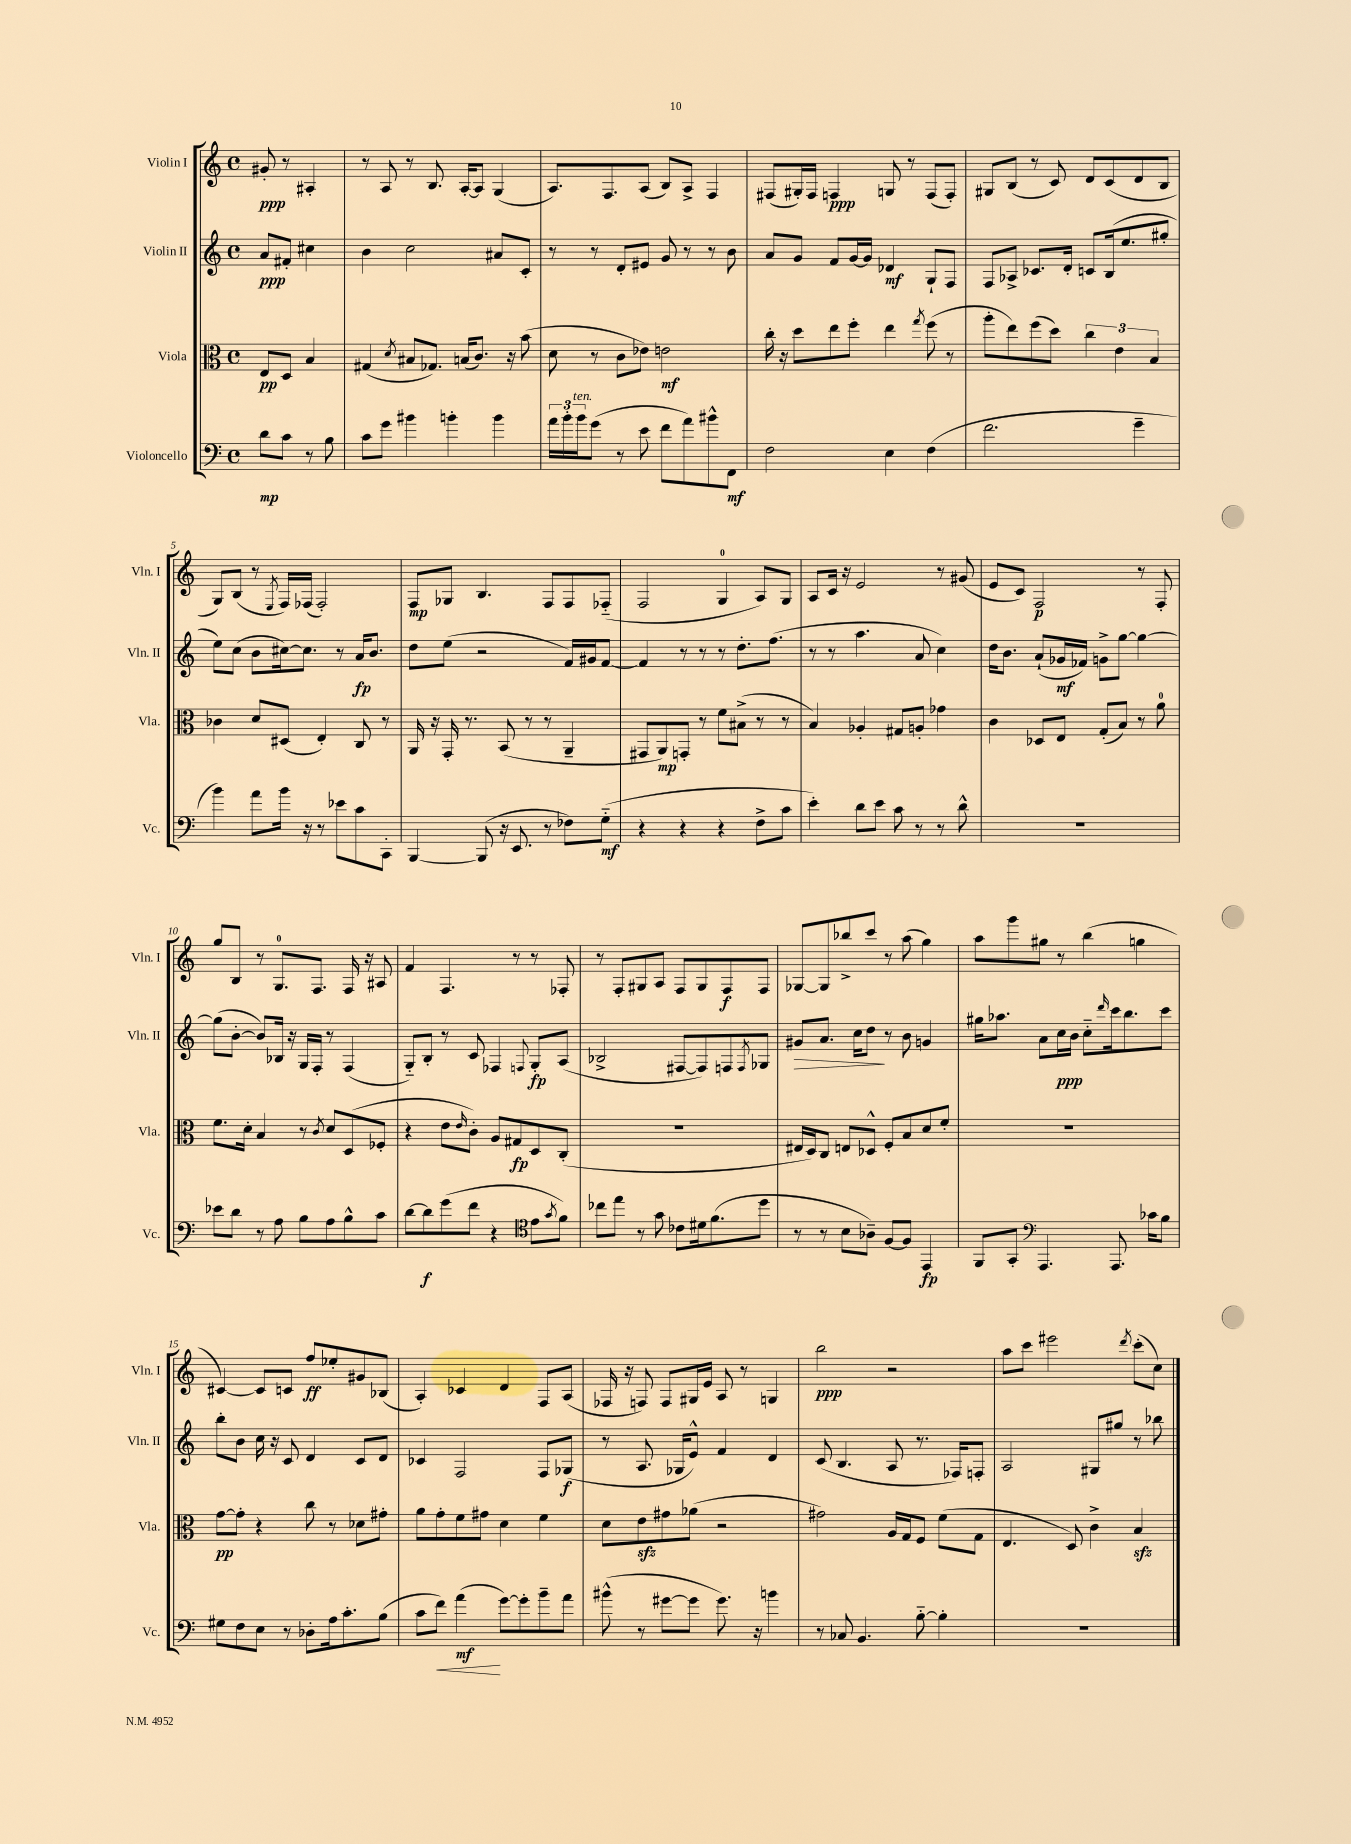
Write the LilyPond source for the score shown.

<<
\new StaffGroup <<
\new Staff = "s0" \with { instrumentName = "Violin I" shortInstrumentName = "Vln. I" } {
    \clef treble \key c \major \defaultTimeSignature \time 4/4 \partial 2
    gis'8-.\ppp r8 ais4-. |
    r8 a8 r8 b8. a16~-. a8 g4( |
    a8.) f8. a8( b8) a8-> f4 |
    fis8( gis16-.) fis16 f4\ppp g8 r8 f8( f8-.) |
    gis8 b8( r8 c'8) d'8 c'8( d'8 b8 |
    g8) b8( r8 \acciaccatura { e8 } f16) fes16( fes2-.) |
    f8\mp ges8 b4. f8 f8 fes8-_( |
    f2 g4-0 a8) g8 |
    a8 c'16 r16 e'2 r8 gis'8( |
    e'8 c'8) f2\p r8 f8-. |
    g''8 b8 r8 g8.-0 f8. f16 r16 ais8 |
    f'4 f4. r8 r8 fes8-. |
    r8 f8-. gis8 a8 f8 gis8 f8\f f8 |
    ges8~ ges8 bes''8-> c'''8 r8 a''8( g''4) |
    a''8 g'''8 gis''8 r8 b''4( g''4 |
    cis'4~) cis'8 c'8 f''8\ff ees''8-. gis'8 bes8( |
    a4-.) ces'4 d'4 f8 a8( |
    fes16 r16 f8) f8 gis16 e'16 a8 r8 g4 |
    b''2\ppp r2 |
    a''8 c'''8 eis'''2 \acciaccatura { d'''8 } c'''8-.( c''8) \bar "|." |
}
\new Staff = "s1" \with { instrumentName = "Violin II" shortInstrumentName = "Vln. II" } {
    \clef treble \key c \major \defaultTimeSignature \time 4/4 \partial 2
    a'8\ppp fis'8-. cis''4 |
    b'4 c''2 ais'8 c'8-. |
    r8 r8 d'8-. eis'8 g'8 r8 r8 b'8 |
    a'8 g'8 f'8 g'16~ g'16 des'4\mf g8-! f8 |
    f8 aes8-> ces'8. d'16-. c'8 b16( e''8. gis''8-. |
    e''8) c''8( b'8 cis''16~) cis''8. r8 a'16\fp b'8. |
    d''8 e''8( r2 f'16) gis'16 f'8~ |
    f'4 r8 r8 r8 d''8.-. f''8.( |
    r8 r8 a''4. a'8 c''4) |
    d''16 b'8. a'8-!( ges'16\mf fes'16) g'8-> g''8~ g''4~ |
    g''8( b'8~-. b'8) bes16 r16 g16 f16-. r8 f4( |
    g8-_) b8-. r8 c'8 fes4 \appoggiatura { f8 } g8-.\fp a8( |
    bes2-> fis8~ fis8) f8 \acciaccatura { f8 } ges8 |
    gis'8\> a'8. c''16 d''8\! r8 b'8 g'4 |
    gis''16 aes''8. a'8 c''16\ppp b'16 c''8-_ \grace { d'''16 } c'''16 b''8. c'''8 |
    b''8-. b'8 c''16 r16 c'8 d'4 c'8 d'8 |
    ces'4 f2 f8 ges8\f( |
    r8 a8. ges16 e'8-^) f'4 d'4 |
    c'8( b4. a8 r8. fes16) f8-. |
    a2 gis8 gis''8 r8 bes''8 \bar "|." |
}
\new Staff = "s2" \with { instrumentName = "Viola" shortInstrumentName = "Vla." } {
    \clef alto \key c \major \defaultTimeSignature \time 4/4 \partial 2
    e8\pp d8 b4 |
    gis4( \acciaccatura { d'8 } bis8 ges8.) b16( c'8.) r16 b'8( |
    d'8 r8 c'8 ees'8) e'2\mf |
    c''16-. r16 d''8 e''8 f''8-. e''4 \acciaccatura { g''8 } f''8( r8 |
    a''8-. e''8) f''8( d''8) \tuplet 3/2 { c''4 e'4 b4 } |
    ces'4 d'8 dis8( e4-.) c8 r8 |
    a,16 r16 g,16-. r8. b,8( r8 r8 a,4-- |
    gis,8 a,8\mp) g,8-. r8 f'8 bis8->( r8 r8 |
    b4) aes4-. gis8 a8-. ges'4 |
    c'4 des8 e8 g8-.( b8) r8 a'8-0 |
    f'8. d'16-. b4 r8 \acciaccatura { c'8 } d'8 d8( fes8-. |
    r4 e'8 \grace { e'16 } c'8-.) a8 gis8\fp d8 c8-.( |
    R1 |
    eis16 d16) c8 e8 des8-^ f8-. b8 d'8 f'8-. |
    R1 |
    g'8~\pp g'8-. r4 c''8 r8 des'8 gis'8-. |
    a'8 g'8-. f'8 gis'8 d'4 f'4 |
    d'8 e'8\sfz gis'8 aes'8( r2 |
    gis'2) a16 g16 f8 f'8( g8 |
    e4. d8) c'4-> b4\sfz \bar "|." |
}
\new Staff = "s3" \with { instrumentName = "Violoncello" shortInstrumentName = "Vc." } {
    \clef bass \key c \major \defaultTimeSignature \time 4/4 \partial 2
    d'8\mp c'8 r8 b8 |
    c'8 g'8 bis'4 b'4-. b'4 |
    \tuplet 3/2 { a'16 b'16-. b'16^\markup { \italic "ten." } } g'8( r8 e'8 f'8 a'8) bis'8-^ f,8\mf |
    f2 e4 f4( |
    f'2. g'4-- |
    b'4) a'8 b'16 r16 r8 ees'8 c'8 c,8-. |
    b,,4~ b,,8( r16 e,8. r8 fes8) g8-_\mf( |
    r4 r4 r4 f8-> c'8 |
    e'4-.) d'8 e'8 c'8 r8 r8 d'8-^ |
    R1 |
    ees'8 d'8 r8 a8 b8 a8 b8-^ c'8 |
    d'8~ d'8\f g'8( f'8 r4 \clef tenor e'8 \acciaccatura { g'8 } f'8) |
    ces''8 e''8 r8 g'8 ces'8 dis'16 f'8.( d''8 |
    r8 r8 b8 aes8--) f8~ f8 e,4\fp |
    f,8 g,8-. \clef bass a,,4. a,,8. ces'16 b8 |
    gis8 f8 e8 r8 des8-. a16 c'8.-. b8( |
    c'8 f'8\<) a'4\mf\!( g'8~) g'8-. b'8-- a'8 |
    bis'8-^( r8 gis'8~ gis'8 gis'8.) r16 b'4 |
    r8 ces8 b,4. b8~-_ b4-. |
    R1 \bar "|." |
}
>>
>>
